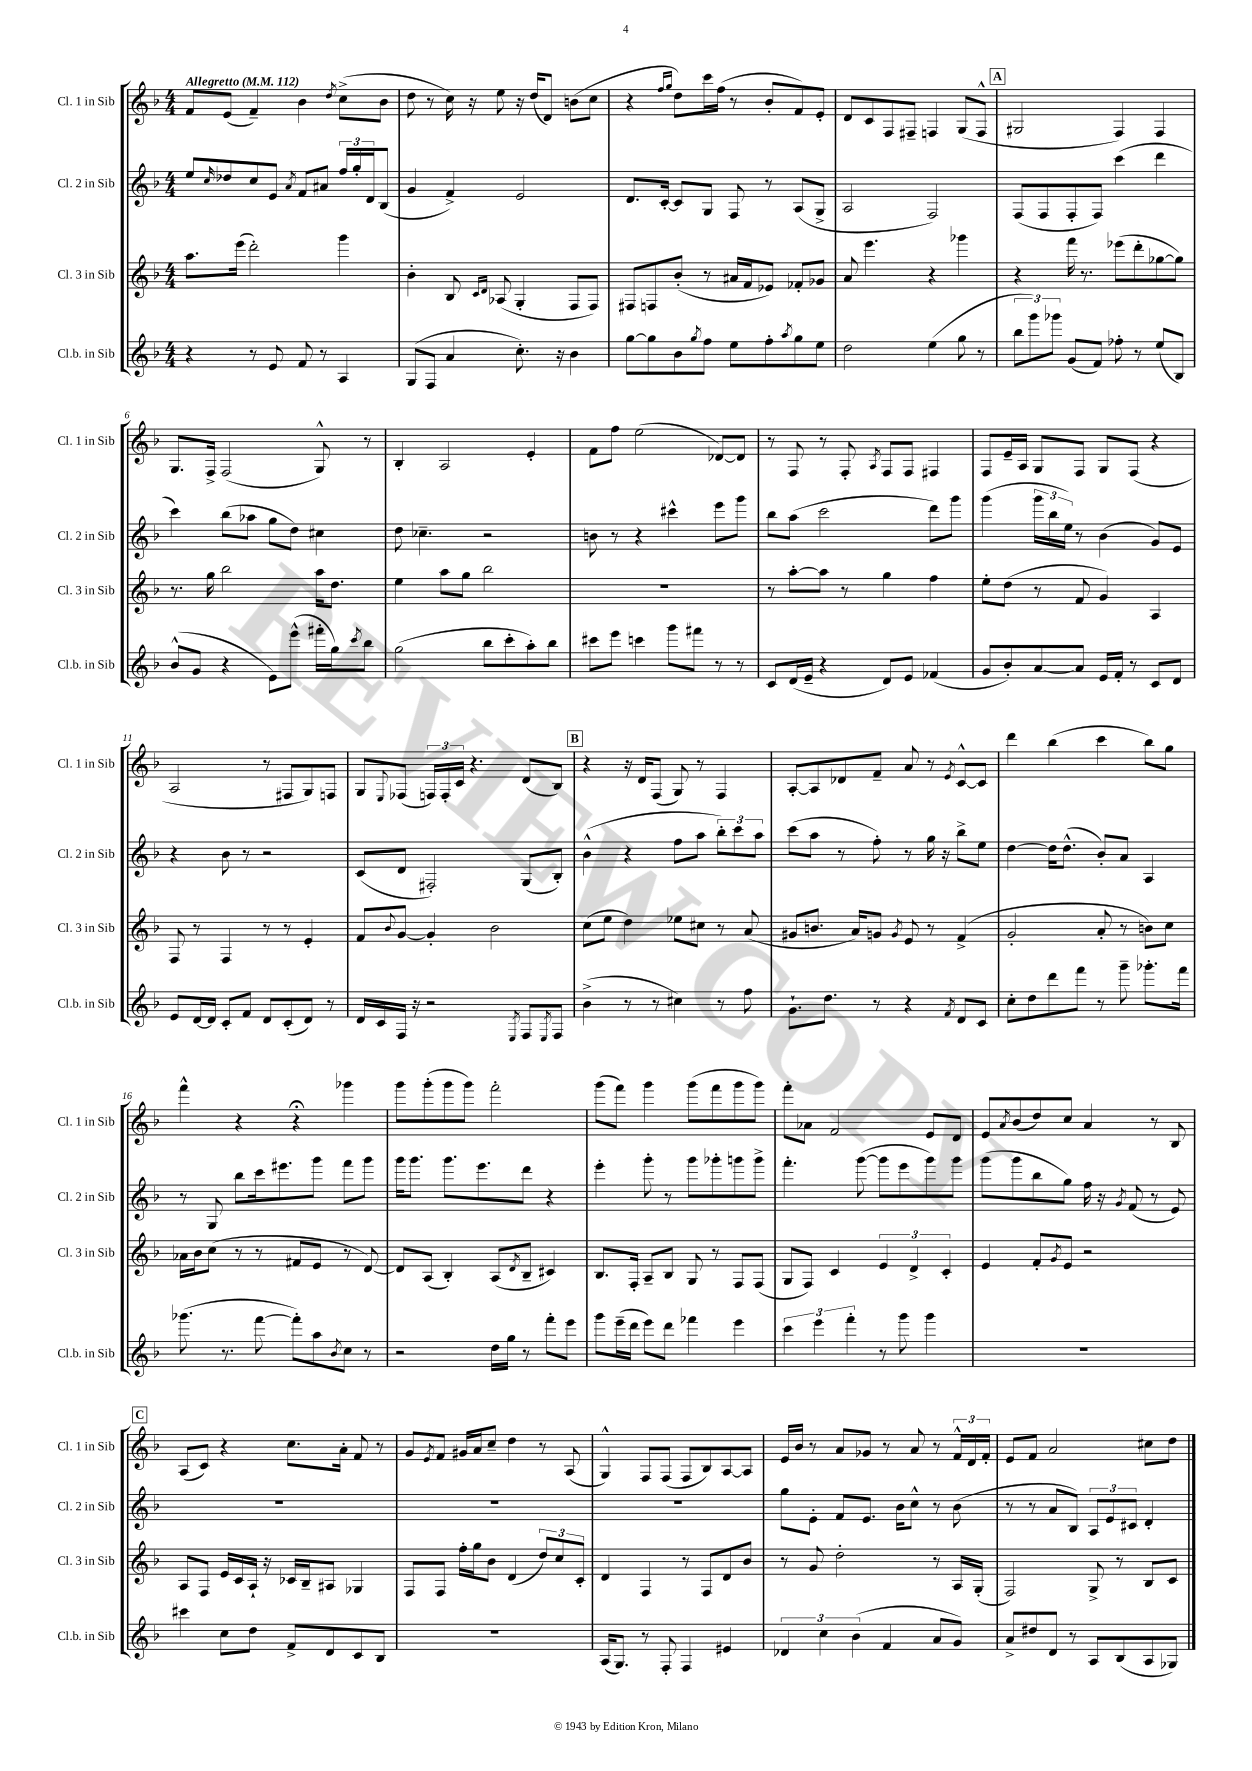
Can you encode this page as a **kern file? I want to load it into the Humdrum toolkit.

**kern	**kern	**kern	**kern
*staff4	*staff3	*staff2	*staff1
*clefG2	*clefG2	*clefG2	*clefG2
*k[b-]	*k[b-]	*k[b-]	*k[b-]
*M4/4	*M4/4	*M4/4	*M4/4
*MM112	*MM112	*MM112	*MM112
4r	8.aa\L	8ee/L	8f/L
.	.	16qqcc/	.
.	.	8dd-/	(8e/J
.	(16eee\Jk	.	.
8r	2ddd'\)	8cc/	4f~/)
8e/	.	8e/J	.
.	.	8qa/	.
8f/	.	8f/L	4b-\
8r	.	8a#/J	.
.	.	.	8qdd/
4A/	4ggg\	24ff/LL	(8cc^\L
.	.	24gg'/	.
.	.	24d/J	.
.	.	(8B-/J	8b-\J
=	=	=	=
(8G/L	4b-'\	4g/	8dd\
8F/J	.	.	8r
4a/	8B-/	4f^/)	16cc\)
.	.	.	16r
.	16qqc/LL	.	.
.	16qqd/JJ	.	.
.	(8A-/	.	8ee\
8.cc'\)	4G'/	2e/	16r
.	.	.	(16dd/LK
.	.	.	8d/J)
16r	.	.	.
4b-\	8F/L	.	(8b\L
.	8F/J)	.	8cc\J
=	=	=	=
[8gg\L	8F#/L	8.d/L	4r
8gg\]	8F/	.	.
.	.	[16c'/Jk	.
.	.	.	16qqff/LL
.	.	.	16qqgg/JJ
8b-\	(8b-'/J	8c/]L	8dd\L)
8qgg/	.	.	.
8ff\J	8r	8G/J	16ccc\L
.	.	.	(16ff\JJ
8ee\L	16a#/LL	8F/	8r
.	16f/J	.	.
8ff'\	8e-/J)	8r	8b-'/L
8qaa/	.	.	.
8gg\	8f-'/L	(8A/L	8f/)
8ee\J	8g-/J	8G^/J	8e'/J
=	=	=	=
2dd\	8a/	2A/	8d/L
.	4.eee\	.	8c/
.	.	.	8F/
.	.	.	8F#~/J
(4ee\	4r	2F/)	4F/
8gg\	4ggg-\	.	(8G/L
8r	.	.	8F^^/J
=	=	=	=
12bb-\L	4r	(8F/L	2G#/
12ggg\)	.	.	.
.	.	8F/	.
12ggg-\J	.	.	.
(8g/L	16fff\	8F'/	.
.	8.r	.	.
8f/J)	.	8F/J)	.
8ff-'\	(8eee-\L	(4ccc\	4F/)
8r	8ddd'\	.	.
(8ee/L	[8gg-\	4ddd\	4F/
8B-/J)	8gg-\]J)	.	.
=	=	=	=
(8b-^^/L	8.r	4ccc\)	8.G/L
8g/J	.	.	.
.	16gg\	.	16F^/Jk
4r	2bb-\	(8bb-\L	(2F/
.	.	8aa-\J	.
8e\L)	.	8gg\L	.
(8eee^^\J	.	8dd\J)	.
16fff#'\LL	16aa\LK	4cc#\	8G^^/)
16gg\J)	8.dd\J	.	.
8qccc/	.	.	.
8bb-\J	.	.	8r
=	=	=	=
(2gg\	4ee\	8dd\	4B-'/
.	.	4.cc-~\	.
.	8aa\L	.	2A/
.	8gg\J	.	.
8bb-\L	2bb-\	2r	.
8ccc'\	.	.	.
8aa'\)	.	.	4e'/
8bb-\J	.	.	.
=	=	=	=
8ccc#\L	1r	8b\	8f\L
8eee\J	.	8r	8ff\J
4ccc\	.	4r	(2ee\
8ggg\L	.	4ccc#^^\	.
8fff#\J	.	.	.
8r	.	8eee\L	[8d-/L)
8r	.	8ggg\J	8d-/]J
=	=	=	=
8c/L	8r	8bb-\L	8r
(16d/L	[8aa'\L	(8aa\J	8F/
16e~/JJ	.	.	.
4r	8aa\]J	2ccc\	8r
.	8r	.	8F'/
.	.	.	8qA/
8d/L)	4gg\	.	8F/L
8e/J	.	.	8F/J
(4f-/	4ff\	8ddd\L)	4F#/
.	.	8ggg\J	.
=	=	=	=
8g/L	8ee'\L	(4ggg\	8F/L
8b-'/)	(8dd\J	.	16e~/L
.	.	.	16A/JJ
[8a/	8r	24ggg\LL	8G/L
.	.	24bb-\	.
.	.	24ee\JJ)	.
8a/]J	8f/	8r	8F/J
16e/LL	4g/)	(4b-\	8G/L
16f'/JJ	.	.	.
8r	.	.	(8F/J
8c/L	4A/	8g/L)	4r
8d/J	.	8e/J	.
=	=	=	=
8e/L	8F/	4r	2A/
[16d/L	8r	.	.
16d/]JJ	.	.	.
8c'/L	4F/	8b-\	.
8f/J	.	8r	.
8d/L	8r	2r	8r
(8c'/	8r	.	8F#/L
8d/J)	4e'/	.	8G/)
8r	.	.	8F/J
=	=	=	=
16d/LL	8f/L	(8c/L	8G/L
16c/	.	.	.
.	8qqb-/	.	8qqE/
16F/JJ	[8g/J	8d/J	(8F-/J
16r	.	.	.
2r	4g'/]	2F#'/)	24F/LL)
.	.	.	24F'/
.	.	.	24c/JJ
.	.	.	4.r
.	2b-\	.	.
8qE/	.	.	.
8F/L	.	(8G/L	(8d/L
8qE/	.	.	.
8F/J	.	8B-'/J)	8B-/J)
=	=	=	=
(4b-^\	(8cc\L	(4b-^^\	4r
.	8ee\J	.	.
8r	4dd\)	4r	16r
.	.	.	16d/LK
8r	.	.	(8F/J
4cc#\)	8ee-\L	8ff\L	8G/)
.	8cc#\J	8aa\J	8r
8r	8r	12bb-'\L)	4F/
.	.	12ccc\	.
8ff\	(8a/	.	.
.	.	12aa\J	.
=	=	=	=
8.g`\L	8g#/L	(8ccc\L	[8A'/L
.	8.b/J	8aa\J	8A/]
8.dd\J	.	.	.
.	.	8r	8d-/
.	16a/LK)	.	.
8r	8g/J	8ff'\)	8f~/J
.	8qg/	.	.
4r	8e/	8r	8a/
.	8r	16gg\	8r
.	.	16r	.
8qf/	.	.	8qe/
8d/L	(4f^/	8bb-^\L	[8c^^/L
8c/J	.	8ee\J	8c/]J
=	=	=	=
8cc'\L	2g'/	[4dd\	4ddd\
8dd\	.	.	.
8ddd\	.	16dd\]LK	(4bb-\
.	.	(8.dd^^\J	.
8fff\J	.	.	.
8r	8a'/	8b-'/L)	4ccc\
8ggg~\	8r	8a/J	.
8.ggg-'\L	8b\L)	4A/	8bb-\L)
.	8cc\J	.	8gg\J
16fff\Jk	.	.	.
=	=	=	=
(8.ggg-\	16a-\LL	8r	4fff^^\
.	16b-\J	.	.
.	(8cc\J	8G/	.
8.r	.	.	.
.	8r	8bb-\L	4r
[8fff\	8r	16ccc\k	.
.	.	8.eee#\	.
8fff'\]L)	8f#/L	.	4r;
8aa\	8e/J	8ggg\J	.
8qb-/	.	.	.
8cc\J	8r	8fff\L	4ggg-\
8r	[8d/)	8ggg\J	.
=	=	=	=
2r	8d/]L	16ggg\LK	8ggg\L
.	.	8.ggg\J	.
.	(8A/J	.	(8ggg'\
.	4B-'/)	8.ggg\L	8ggg\
.	.	.	8ggg\J)
.	.	8.eee\	.
16dd\LL	(8A/L	.	2fff'\
16gg\JJ	.	.	.
.	8qd/	.	.
8r	8B-~/J	8ddd\J	.
8fff'\L	4c#/)	4r	.
8eee\J	.	.	.
=	=	=	=
8ggg\L	8.B-/L	4eee'\	(8ggg\L
(16eee~\L	.	.	8fff\J)
16ddd\JJ	16F'/Jk	.	.
8eee\L)	8A~/L	8ggg'\	4ggg\
8ddd\J	8B-/J	8r	.
4fff-\	8G/	8ggg\L	(8ggg\L
.	8r	8ggg-'\	8fff\
4eee\	8F/L	8ggg\	8ggg\
.	(8F/J	8ggg^\J	8ggg\J)
=	=	=	=
6ccc\	8G/L	4.fff'\	8fff'\L
.	8F/J)	.	8a-\J
6eee\	.	.	.
.	4c/	.	2f/
6fff'\	.	.	.
.	.	([8ggg\	.
8r	6e/	8ggg\]L	.
8ggg\	.	8eee\	.
.	6d^/	.	.
4ggg\	.	8ggg\)	8e/L
.	6c'/	.	.
.	.	8ggg\J	8d/J
=	=	=	=
1r	4e/	(8ggg\L	8e/L
.	.	.	8qa/
.	.	8ggg\	(8b-/
.	8f'/L	8bb-\	8dd/)
.	8qg/	.	.
.	8e/J	8gg\J)	8cc/J
.	2r	16ff\	4a/
.	.	16r	.
.	.	8qg/	.
.	.	(8f/	.
.	.	8r	8r
.	.	8e/)	8B-/
=	=	=	=
4ccc#\	8A/L	1r	(8A/L
.	8F/J	.	8c/J)
8cc\L	16e/LL	.	4r
.	16c/	.	.
8dd\J	16A`/JJ	.	.
.	16r	.	.
8f^/L	16c-/LL	.	8.cc\L
.	16B-~/J	.	.
8d/	8A#/J	.	.
.	.	.	16a'\Jk
8c/	4G-/	.	8f/
8B-/J	.	.	8r
=	=	=	=
1r	8F/L	1r	8g/L
.	.	.	8qe/
.	8F/J	.	8f/J
.	16ff'\LL	.	16g#/LL
.	16gg\J	.	16a/J
.	8b-\J	.	8cc~/J
.	(4d/	.	4dd\
.	12dd/L)	.	8r
.	12cc/	.	.
.	.	.	(8A/
.	12c'/J	.	.
=	=	=	=
(16A/LK	4d/	1r	4G^^/)
8.G/J)	.	.	.
8r	4F/	.	8F/L
8F'/	.	.	(8F/J
4F/	8r	.	8F/L
.	8F/L	.	8B-/)
4e#/	8d/	.	[8A/
.	8b-/J	.	8A/]J
=	=	=	=
6d-/	8r	8gg\L	16e/LL
.	.	.	16b-/JJ
.	8g/	8e'\J	8r
6cc\	.	.	.
.	2dd'\	8f/L	8a/L
(6b-\	.	.	.
.	.	8.e/J	8g-/J
4f/	.	.	8r
.	.	16b-\LK	.
.	.	8cc^^\J	8a/
8a/L	8r	8r	8r
8g/J)	16A/LL	(8b-\	24f^^/LL
.	.	.	24d/
.	(16G'/JJ	.	.
.	.	.	24f'/JJ
=	=	=	=
8a^/L	2F/)	8r	8e/L
8dd#/	.	8r	8f/J
8d/J	.	8a/L	2a/
8r	.	8B-/J)	.
8A/L	8G^/	12A/L	.
.	.	12e/	.
(8B-/	8r	.	.
.	.	12c#/J	.
8A/	8B-/L	4d'/	8cc#\L
8G-/J)	8c/J	.	8dd\J
==	==	==	==
*-	*-	*-	*-
